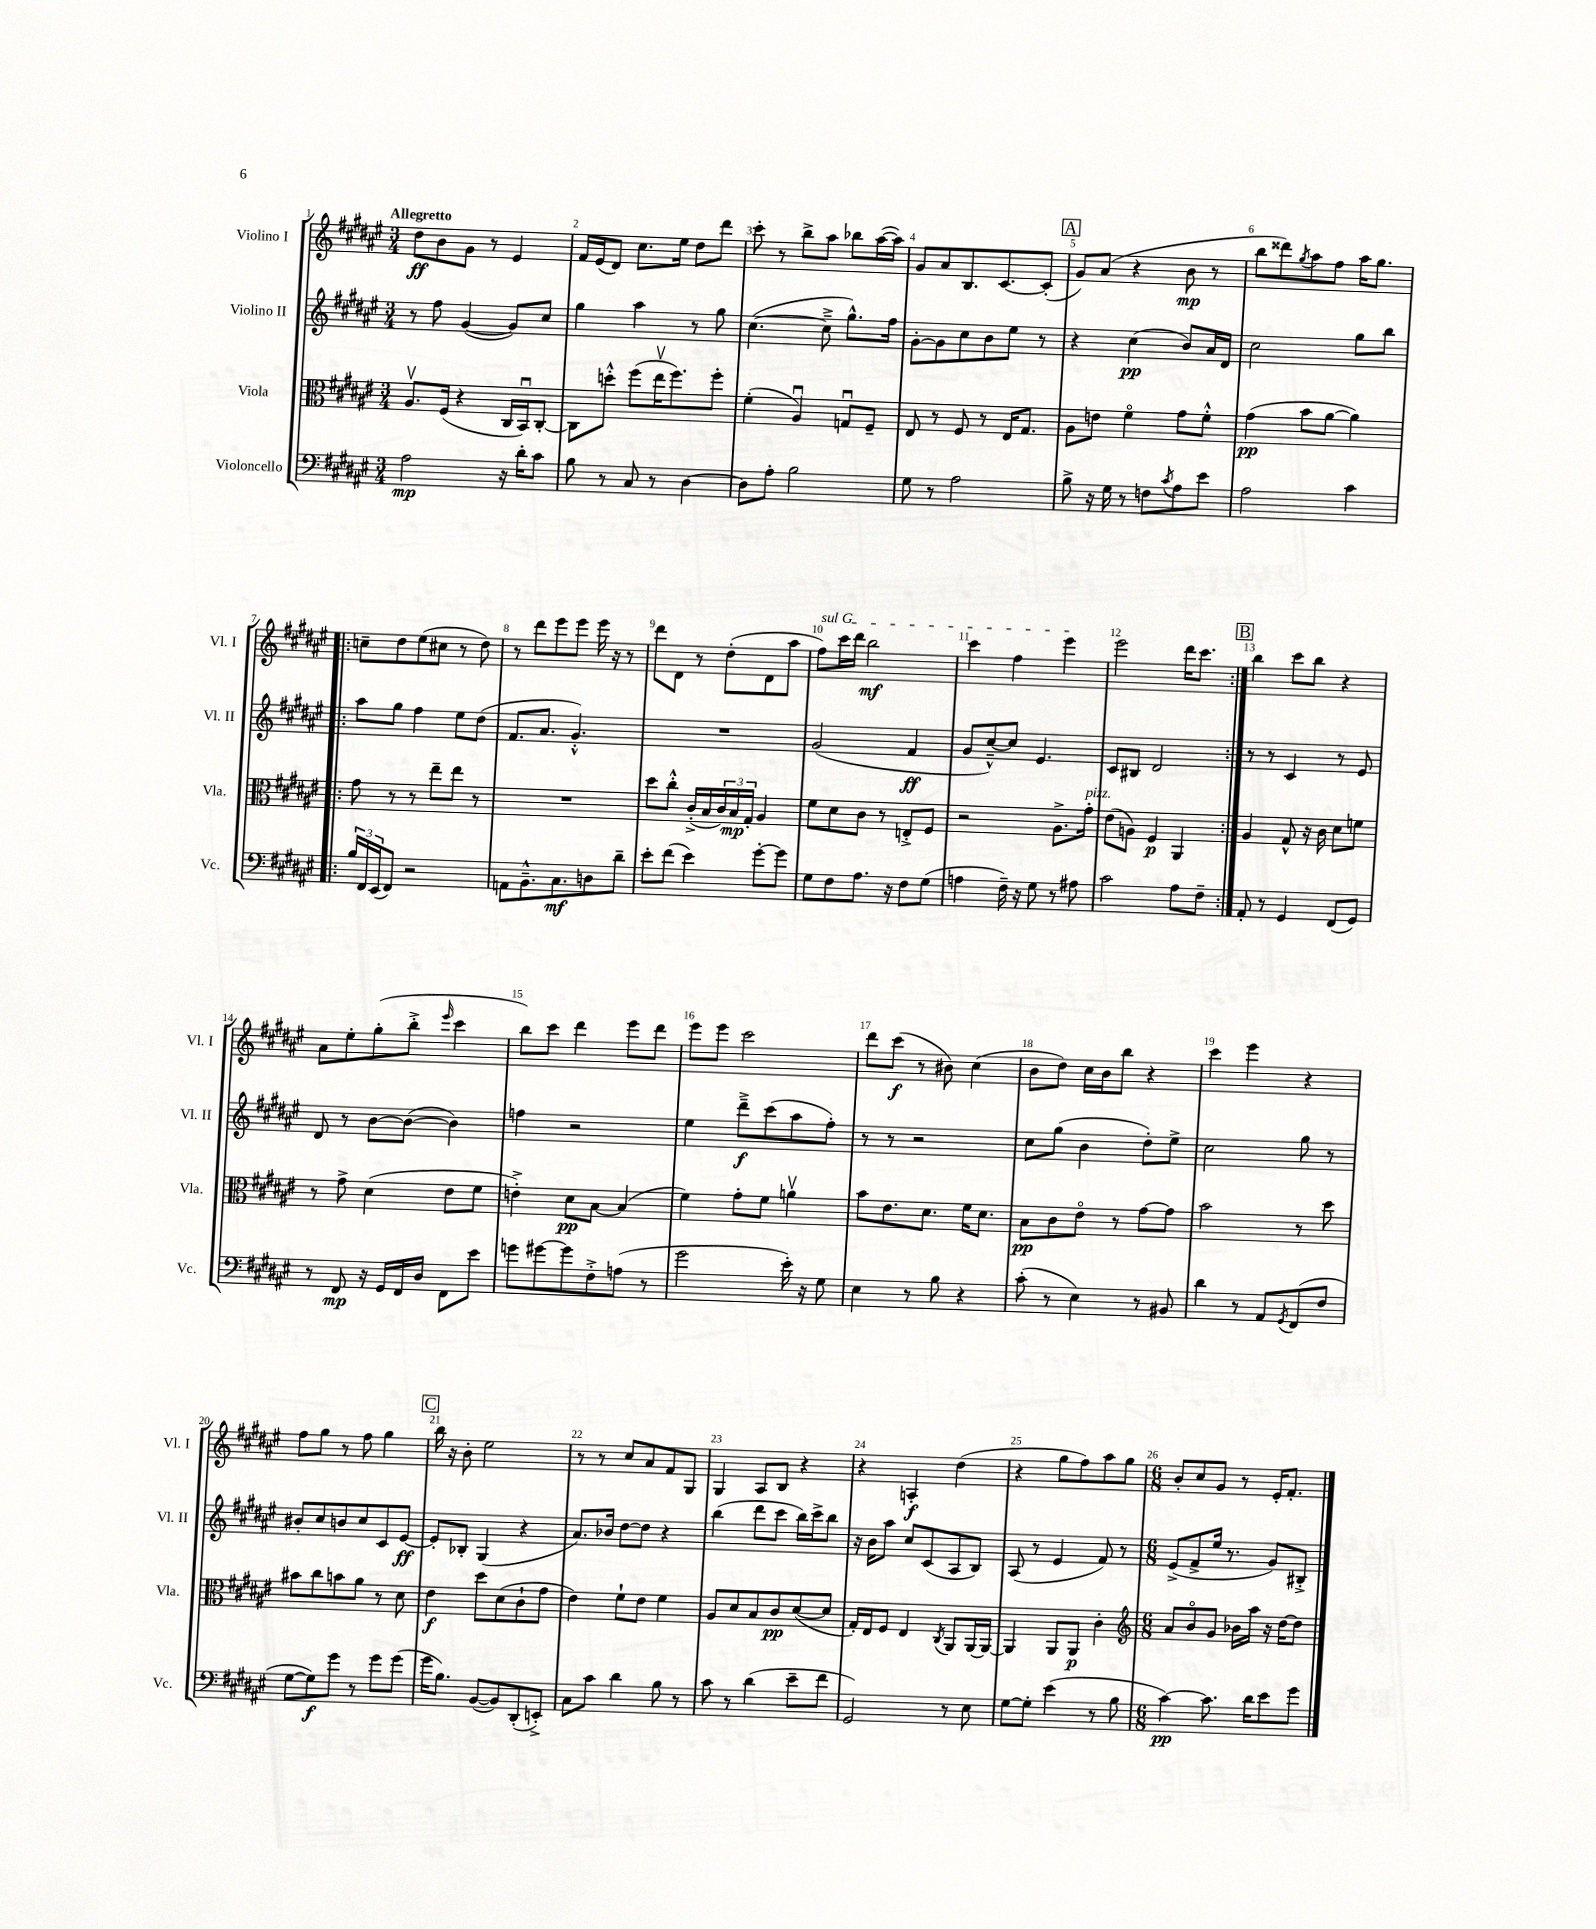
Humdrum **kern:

**kern	**dynam	**kern	**dynam	**kern	**dynam	**kern	**dynam
*part4	*part4	*part3	*part3	*part2	*part2	*part1	*part1
*staff4	*staff4	*staff3	*staff3	*staff2	*staff2	*staff1	*staff1
*I"Violoncello	*	*I"Viola	*	*I"Violino II	*	*I"Violino I	*
*I'Vc.	*	*I'Vla.	*	*I'Vl. II	*	*I'Vl. I	*
*clefF4	*	*clefC3	*	*clefG2	*	*clefG2	*
*k[f#c#g#d#a#e#]	*	*k[f#c#g#d#a#e#]	*	*k[f#c#g#d#a#e#]	*	*k[f#c#g#d#a#e#]	*
*M3/4	*	*M3/4	*	*M3/4	*	*M3/4	*
=1	=1	=1	=1	=1	=1	=1	=1
!	!	!	!	!	!	!LO:TX:a:B:t=Allegretto	!
2A#\	mp	8.A#v/L	.	8r	.	8dd#\L	ff
.	.	.	.	8ff#\	.	8b\	.
.	.	(16F#/Jk	.	.	.	.	.
.	.	4r	.	([4g#/	.	8g#\J	.
.	.	.	.	.	.	8r	.
16r	.	16C#/LL	.	8g#/L])	.	4e#/	.
16d#'\KL	.	16BBu/J)	.	.	.	.	.
8c#\J	.	[8C#'/J	.	8cc#/J	.	.	.
=2	=2	=2	=2	=2	=2	=2	=2
8B\	.	8C#\L]	.	4gg#\	.	16f#/LL	.
.	.	.	.	.	.	(16e#/J	.
8r	.	8ddn'^^\J	.	.	.	8d#/J)	.
8C#/	.	(8ff#\L	.	4aa#\	.	8.cc#\L	.
8r	.	16ee#v\K	.	.	.	.	.
.	.	8.ff#\)	.	.	.	16ee#\Jk	.
[4D#\	.	.	.	8r	.	8dd#\L	.
.	.	8ff#'\J	.	8gg#\	.	8ddd#\J	.
=3	=3	=3	=3	=3	=3	=3	=3
8D#\L]	.	(4f#'\	.	([4.cc#\	.	8ccc#'\	.
8A#'\J	.	.	.	.	.	8r	.
2B\	.	4A#u/)	.	.	.	8bb^\L	.
.	.	.	.	8cc#~^\]	.	8aa#\J	.
.	.	8Gnu/L	.	8.gg#^^\L)	.	8bb-X\L	.
.	.	8F#~/J	.	.	.	([16aa#\L	.
.	.	.	.	16ff#\Jk	.	16aa#\JJ])	.
=4	=4	=4	=4	=4	=4	=4	=4
8G#\	.	8E#/	.	[8g#'\L	.	8g#/L	.
8r	.	8r	.	8g#\]	.	8a#/	.
2A#\	.	8F#/	.	8cc#\	.	8.B/	.
.	.	8r	.	8b\	.	.	.
.	.	.	.	.	.	[8.c#/	.
.	.	16E#/KL	.	8ee#\J	.	.	.
.	.	8.G#/J	.	.	.	.	.
.	.	.	.	8r	.	(8c#'/J]	.
!!LO:REH:place=s1:t=A
=5	=5	=5	=5	=5	=5	=5	=5
8B^\	.	8A#\L	.	4r	.	8g#/L)	.
16r	.	8en\J	.	.	.	(8a#/J	.
16G#\	.	.	.	.	.	.	.
8r	.	4f#\	.	(4cc#\	pp	4r	.
8Fn\L	.	.	.	.	.	.	.
8qc#/	.	.	.	.	.	.	.
8A#\	.	8g#\L	.	8b/L)	.	8b\	mp
8e#\J	.	8f#'^^\J	.	16a#/L	.	8r	.
.	.	.	.	16d#/JJ	.	.	.
=6	=6	=6	=6	=6	=6	=6	=6
2A#\	.	(4g#\	pp	2cc#\	.	8bb\L	.
.	.	.	.	.	.	8ddd##X\)	.
.	.	.	.	.	.	8qgg#/	.
.	.	8b\L	.	.	.	8aa#\	.
.	.	[8a#\J	.	.	.	8ff#\J	.
4c#\	.	4a#\])	.	8gg#\L	.	16aa#\KL	.
.	.	.	.	.	.	8.gg#\J	.
.	.	.	.	8bb\J	.	.	.
!!LO:LB:g=z
=7!|:	=7!|:	=7!|:	=7!|:	=7!|:	=7!|:	=7!|:	=7!|:
24B/LL	.	8g#\	.	8aa#\L	.	8ccn~\L	.
24FF#/	.	.	.	.	.	.	.
(24EE#/J	.	.	.	.	.	.	.
8FF#/J)	.	8r	.	8gg#\J	.	8dd#\	.
2r	.	8r	.	4ff#\	.	(8ee#\	.
.	.	8ee#~\L	.	.	.	8cc#X\J	.
.	.	8ee#\J	.	8ee#\L	.	8r	.
.	.	8r	.	(8dd#\J	.	8dd#\)	.
=8	=8	=8	=8	=8	=8	=8	=8
8AAn\L	.	2.r	.	8.f#/L	.	8r	.
8.BB~^^\	.	.	.	.	.	8ddd#\L	.
.	.	.	.	8.a#/J	.	.	.
.	.	.	.	.	.	8eee#\	.
8.C#\	mf	.	.	.	.	.	.
.	.	.	.	4.g#'^^/)	.	8eee#\J	.
8Dn\	.	.	.	.	.	16eee#\	.
.	.	.	.	.	.	16r	.
8d#~\J	.	.	.	.	.	8r	.
=9	=9	=9	=9	=9	=9	=9	=9
8e#'\L	.	8dd#\L	.	2.r	.	8ddd#\L	.
(8f#\J	.	8cc#'^^\J	.	.	.	8d#\J	.
4e#\)	.	(16c#'^/LL	.	.	.	8r	.
.	.	16B/	.	.	.	.	.
.	.	24c#/)	.	.	.	(8dd#'\L	.
.	.	24B/	mp	.	.	.	.
.	.	24G#'/JJ	.	.	.	.	.
[8g#'\L	.	4A#/	.	.	.	8d#\	.
8g#\J]	.	.	.	.	.	8aa#\J	.
=10	=10	=10	=10	=10	=10	=10	=10
!	!	!	!	!	!	!LO:TX:a:i:t=sul G	!
8G#\L	.	8f#\L	.	(2g#/	.	8ff#\L)	.
8F#\	.	8d#\	.	.	.	16ccc#\L	.
.	.	.	.	.	.	16ddd#\JJ	.
8.A#\J	.	8c#\J	.	.	.	2bb\	mf
.	.	8r	.	.	.	.	.
16r	.	.	.	.	.	.	.
8F#\L	.	8En'^/L	.	4f#/	ff	.	.
(8G#\J	.	8F#/J	.	.	.	.	.
=11	=11	=11	=11	=11	=11	=11	=11
4An\	.	2r	.	8g#/L	.	4ccc#\	.
.	.	.	.	[8cc#~^^/)	.	.	.
16F#~\)	.	.	.	8cc#/J]	.	4ff#\	.
16r	.	.	.	.	.	.	.
8G#\	.	.	.	4.e#/	.	.	.
8r	.	8.A#^\L	.	.	.	4eee#\	.
8A#X\	.	.	.	.	.	.	.
!	!	!LO:TX:a:i:t=pizz.	!	!	!	!	!
.	.	16g#'\Jk	.	.	.	.	.
=12	=12	=12	=12	=12	=12	=12	=12
2c#\	.	(8e#\L	.	8c#/L	.	2eee#\	.
.	.	8An\J)	.	8B#X/J	.	.	.
.	.	4F#/	p	2d#/	.	.	.
8A#\L	.	4AA#/	.	.	.	16ddd#\KL	.
.	.	.	.	.	.	8.ccc#\J	.
8F#~\J	.	.	.	.	.	.	.
!!LO:REH:place=s1:t=B
=13:|!	=13:|!	=13:|!	=13:|!	=13:|!	=13:|!	=13:|!	=13:|!
8AA#'/	.	4A#/	.	8r	.	4bb\	.
8r	.	.	.	8r	.	.	.
4GG#/	.	8G#^^/	.	4c#/	.	8ccc#\L	.
.	.	16r	.	.	.	8bb\J	.
.	.	16c#\	.	.	.	.	.
(8FF#/L	.	8d#\L	.	8r	.	4r	.
8GG#/J)	.	8fn\J	.	8e#/	.	.	.
!!LO:LB:g=z
=14	=14	=14	=14	=14	=14	=14	=14
8r	.	8r	.	8d#/	.	8a#\L	.
8FF#/	mp	8g#^\	.	8r	.	8ee#'\	.
16r	.	(4d#\	.	[8b\L	.	(8gg#'\	.
16GG#/LL	.	.	.	.	.	.	.
16FF#/	.	.	.	(8b\J_	.	8bb'^\J	.
16D#/JJ	.	.	.	.	.	.	.
.	.	.	.	.	.	16qqeee#/	.
8FF#\L	.	8e#\L	.	4b\])	.	4ccc#\	.
8e#\J	.	8f#\J	.	.	.	.	.
=15	=15	=15	=15	=15	=15	=15	=15
8gn\L	.	4en'^\)	.	4ffn\	.	8bb\L)	.
[8g#X\	.	.	.	.	.	8ccc#\J	.
8g#\]	.	8d#\L	pp	2r	.	4ddd#\	.
8F#'^\	.	[8B\J	.	.	.	.	.
(8An\J	.	(4B/]	.	.	.	8eee#\L	.
8r	.	.	.	.	.	8ddd#\J	.
=16	=16	=16	=16	=16	=16	=16	=16
2g#\	.	4f#\)	.	4ee#\	.	8eee#\L	.
.	.	.	.	.	.	8eee#\J	.
.	.	8g#'\L	.	8ddd#~^\L	f	2ccc#\	.
.	.	8f#\J	.	(8ccc#\	.	.	.
16e#'\)	.	4anv\	.	8aa#\	.	.	.
16r	.	.	.	.	.	.	.
8G#\	.	.	.	8ff#'\J)	.	.	.
=17	=17	=17	=17	=17	=17	=17	=17
4E#\	.	8b\L	.	8r	.	8ddd#\L	.
.	.	8.e#\	.	8r	.	(8ccc#\J	f
8r	.	.	.	2r	.	8r	.
.	.	8.d#\J	.	.	.	.	.
8B\	.	.	.	.	.	8b#X\)	.
4r	.	16f#\KL	.	.	.	(4cc#\	.
.	.	8.d#\J	.	.	.	.	.
=18	=18	=18	=18	=18	=18	=18	=18
(8c#'\	.	8B\L	pp	8cc#\L	.	8b\L	.
8r	.	8c#\	.	(8gg#\J	.	8dd#\J)	.
4E#\)	.	8e#\J	.	4b\	.	16cc#\LL	.
.	.	.	.	.	.	16b\J	.
.	.	8r	.	.	.	8bb\J	.
8r	.	[8g#\L	.	8dd#'\L)	.	4r	.
8BB#X/	.	8g#\J]	.	8ee#^\J	.	.	.
=19	=19	=19	=19	=19	=19	=19	=19
4d#\	.	2b\	.	2cc#\	.	4ccc#\	.
8r	.	.	.	.	.	4eee#\	.
8AA#/L	.	.	.	.	.	.	.
8qGG#/	.	.	.	.	.	.	.
(8FF#/	.	8r	.	8gg#\	.	4r	.
8F#/J	.	8dd#\	.	8r	.	.	.
!!LO:LB:g=z
=20	=20	=20	=20	=20	=20	=20	=20
[8G#\L	.	8b#X\L	.	8b#X'/L	.	8ff#\L	.
8G#\])	f	8cc#\	.	8cc#/	.	8gg#\J	.
8g#\J	.	8bn\	.	8bn/	.	8r	.
8r	.	8a#\J	.	8cc#/	.	8ff#\	.
8g#\L	.	8r	.	8c#/	.	4gg#\	.
(8g#\J	.	8d#\	.	[8e#/J	ff	.	.
!!LO:REH:place=s1:t=C
=21	=21	=21	=21	=21	=21	=21	=21
16g#\KL	.	4e#\	f	8e#'/L]	.	16bb\	.
8.B\J)	.	.	.	.	.	16r	.
.	.	.	.	8B-X'/J	.	8b'\	.
([8BB/L	.	8dd#\L	.	(4G#/	.	2ee#\	.
8BB/])	.	(8d#\	.	.	.	.	.
(8DD#'/	.	8c#`\	.	4r	.	.	.
8EEn'^/J)	.	8g#\J	.	.	.	.	.
=22	=22	=22	=22	=22	=22	=22	=22
8C#\L	.	4e#\)	.	8.a#/L)	.	8r	.
8c#\J	.	.	.	.	.	8r	.
.	.	.	.	16b-X/Jk	.	.	.
4d#\	.	8f#`\L	.	[8dd#\L	.	8cc#/L	.
.	.	8e#\J	.	8dd#\J]	.	8a#/	.
8B\	.	4f#\	.	4r	.	8f#/	.
8r	.	.	.	.	.	8G#/J	.
=23	=23	=23	=23	=23	=23	=23	=23
8c#\	.	8A#/L	.	(4bb\	.	4G#/	.
8r	.	8d#/	.	.	.	.	.
(4d#\	.	8B/	.	8ddd#\L	.	8A#/L	.
.	.	8c#/	pp	8ccc#\J	.	8B/J	.
8e#~\L	.	([8d#/	.	16bb\LL)	.	4r	.
.	.	.	.	16ccc#^\J	.	.	.
8f#\J	.	8d#/J]	.	8bb\J	.	.	.
=24	=24	=24	=24	=24	=24	=24	=24
2GG#/)	.	16G#'/LL)	.	16r	.	4r	.
.	.	16E#/J	.	16b\KL	.	.	.
.	.	8F#/J	.	8aa#\J	.	.	.
.	.	4E#/	.	8cc#/L	.	4An'/	f
.	.	.	.	(8c#/	.	.	.
.	.	8qC#/	.	.	.	.	.
8r	.	8AA#/L	.	8A#/	.	(4dd#\	.
8E#\	.	[16AA#/L	.	8B/J)	.	.	.
.	.	16AA#/JJ_	.	.	.	.	.
=25	=25	=25	=25	=25	=25	=25	=25
[8G#\L	.	4AA#/]	.	(8A#/	.	4r	.
8G#'\J]	.	.	.	8r	.	.	.
(4e#\	.	8AA#/L	.	4e#/	.	8gg#\L	.
.	.	8AA#/J	p	.	.	8ff#\)	.
8r	.	4c#'\	.	8f#/)	.	8aa#\	.
8B\	.	.	.	8r	.	8gg#\J	.
=26	=26	=26	=26	=26	=26	=26	=26
*	*	*clefG2	*	*	*	*	*
*M6/8	*	*M6/8	*	*M6/8	*	*M6/8	*
[4c#\)	pp	8a#/L	.	(8e#^/L	.	8b'/L	.
.	.	8b/	.	8f#^/	.	8cc#/	.
8.c#\]	.	8g#/J	.	16ee#/Jk	.	8g#/J	.
.	.	.	.	8.r	.	.	.
.	.	16b-X\LL	.	.	.	8r	.
16d#\KL	.	16aa#\JJ	.	.	.	.	.
8e#\	.	16r	.	8g#/L)	.	16e#'/KL	.
.	.	[16dd#\KL	.	.	.	8.f#'/J	.
8g#\J	.	8dd#\J]	.	8B#X'^/J	.	.	.
==	==	==	==	==	==	==	==
*-	*-	*-	*-	*-	*-	*-	*-
